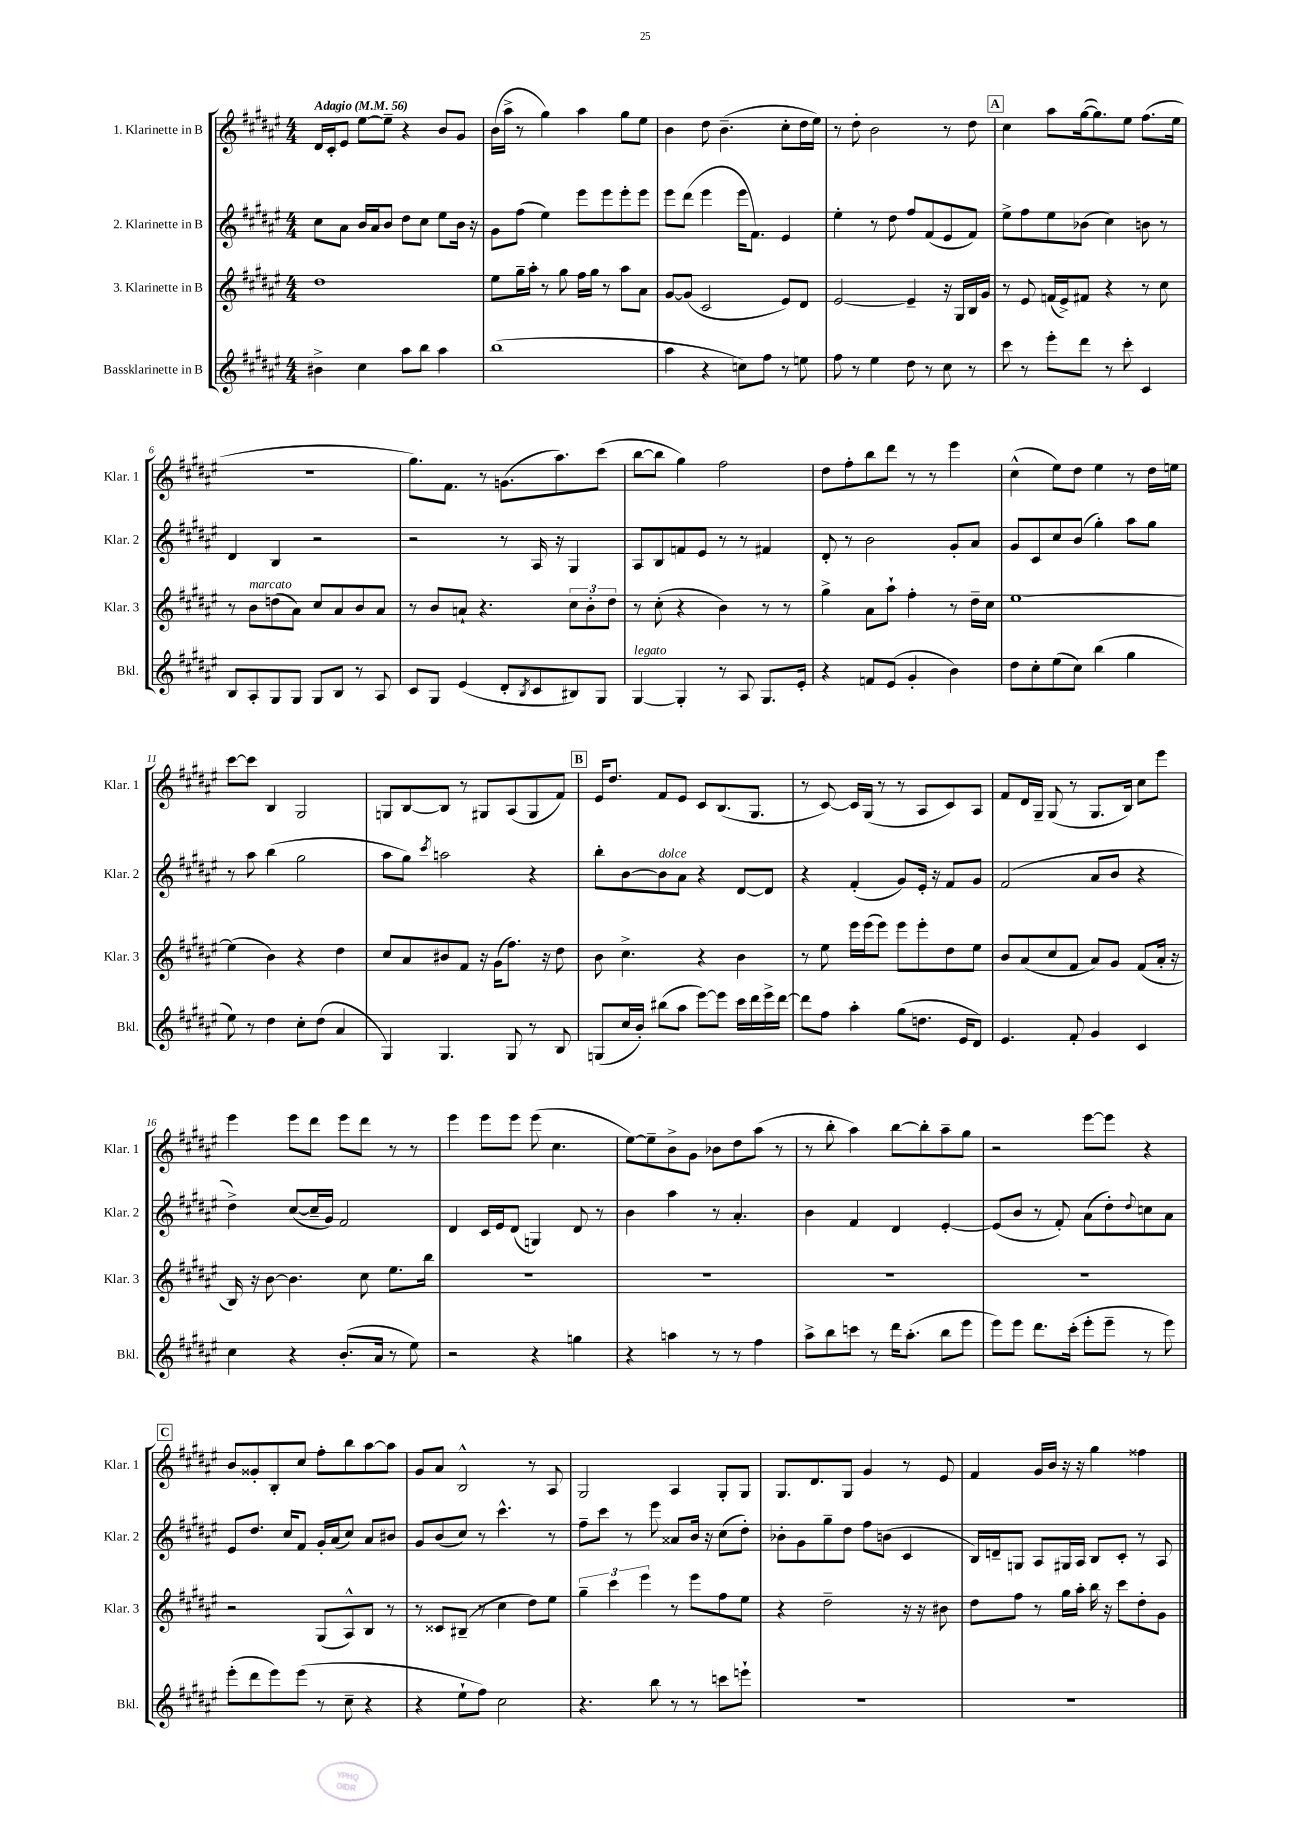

**kern	**kern	**kern	**kern
*staff4	*staff3	*staff2	*staff1
*clefG2	*clefG2	*clefG2	*clefG2
*k[f#c#g#d#a#e#]	*k[f#c#g#d#a#e#]	*k[f#c#g#d#a#e#]	*k[f#c#g#d#a#e#]
*M4/4	*M4/4	*M4/4	*M4/4
*MM56	*MM56	*MM56	*MM56
4b#^	1dd#	8cc#	16d#
.	.	.	16c#'
.	.	8a#	8e#
4cc#	.	16b	[8ee#
.	.	16a#	.
.	.	8b	8ee#~]
8aa#	.	8dd#	4r
8bb	.	8cc#	.
4aa#	.	8ee#	8b
.	.	16b	8g#
.	.	16r	.
=	=	=	=
(1bb	8ee#	8g#	(16b
.	.	.	16aa#^
.	16gg#~	(8ff#	8r
.	16aa#'	.	.
.	8r	4ee#)	4gg#)
.	8gg#	.	.
.	16ff#	8eee#	4aa#
.	16gg#	.	.
.	8r	8eee#	.
.	8aa#	8eee#'	8gg#
.	8a#	8eee#	8ee#
=	=	=	=
4aa#	[8g#	8eee#	4b
.	(8g#]	(8ddd#	.
4r	2c#	4eee#	8dd#
.	.	.	(4.b~
8cc)	.	16eee#	.
.	.	8.f#)	.
8ff#	.	.	.
8r	8e#)	4e#	8cc#'
8ee	8d#	.	16dd#
.	.	.	16ee#)
=	=	=	=
8ff#	[2e#	4ee#'	8r
8r	.	.	8dd#'
4ee#	.	8r	2b
.	.	8dd#	.
8dd#	4e#~]	8ff#	.
8r	.	(8f#	.
8cc#	16r	8e#	8r
.	16G#	.	.
8r	16B	8f#)	8dd#
.	16g#	.	.
=	=	=	=
8ccc#	8r	8ee#^	4cc#
8r	8e#	8ff#	.
8eee#'	(16f	8ee#	8aa#
.	16e#^)	.	.
8ddd#	8f#	(8b-	([16gg#
.	.	.	8.gg#])
8r	4r	4cc#)	.
8ccc#'	.	.	8ee#
4c#	8r	8b	(8.ff#
.	8cc#	8r	.
.	.	.	16ee#
=	=	=	=
8B	8r	4d#	1r
8A#'	8b	.	.
8G#	(8dd	4B	.
8G#	8a#)	.	.
8G#	8cc#	2r	.
8B	8a#	.	.
8r	8b	.	.
8A#	8a#	.	.
=	=	=	=
8c#	8r	2r	8.gg#)
8G#	8b	.	.
.	.	.	8.f#
(4e#	8a`	.	.
.	4.r	.	8r
8d#'	.	8r	(8.g
8qB	.	.	.
8c#	.	16A#	.
.	.	16r	8.aa#)
8B#)	12cc#	4G#	.
.	12b'	.	.
8G#	.	.	(8ccc#
.	12dd#	.	.
=	=	=	=
[4G#	8r	8A#	[8bb
.	(8cc#'	8B	8bb]
4G#']	4r	8f	4gg#)
.	.	8e#	.
8r	4b)	8r	2ff#
8A#	.	8r	.
8.G#	8r	4f#	.
.	8r	.	.
16e#'	.	.	.
=	=	=	=
4r	4gg#^	8d#'	8dd#
.	.	8r	8ff#'
8f	8a#	2b	8bb
(8e#	8aa#`	.	8ddd#
4g#'	4ff#'	.	8r
.	.	.	8r
4b)	8r	8g#'	4eee#
.	16dd#~	8a#	.
.	16cc#	.	.
=	=	=	=
8dd#	[1ee#	8g#	(4cc#^^
8cc#'	.	8c#	.
(8ee#	.	8cc#	8ee#)
8cc#)	.	(8b	8dd#
(4bb	.	4gg#')	4ee#
4gg#	.	8aa#	8r
.	.	8gg#	16dd#
.	.	.	16ee
=	=	=	=
8ee#)	(4ee#]	8r	[8ccc#
8r	.	8aa#	8ccc#]
4dd#	4b)	(4bb	4B
8cc#'	4r	2gg#	2G#
(8dd#	.	.	.
4a#	4dd#	.	.
=	=	=	=
4G#)	8cc#	8aa#	8G
.	8a#	8gg#)	[8B
.	.	8qccc#	.
4.G#	8b#	2aa	8B]
.	8f#	.	8r
.	16r	.	8G#
.	(16g#	.	.
8G#	8.ff#)	.	(8A#
8r	.	4r	8G#
.	16r	.	.
8B	8dd#	.	8f#)
=	=	=	=
(8G	8b	8bb'	16e#
.	.	.	8.dd#
16cc#	4.cc#^	[8b	.
16b')	.	.	.
(8bb#	.	8b]	8f#
8aa#	.	8a#	8e#
[8eee#)	4r	4r	8c#
8eee#]	.	.	(8.B
16ccc#	4b	[8d#	.
16ddd#	.	.	8.G#
16eee#^	.	8d#]	.
[16ddd#	.	.	.
=	=	=	=
8ddd#]	8r	4r	8r
8ff#	8ee#	.	[8c#)
4aa#'	16eee#	(4f#'	16c#]
.	(16eee#	.	(16G#
.	8eee#)	.	8r
(8gg#	8eee#	8g#)	8r
8.dd	8eee#'	16e#'	8A#
.	.	16r	.
.	8dd#	8f#	8c#)
16e#	.	.	.
8d#)	8ee#	8g#	8A#
=	=	=	=
4.e#	8b	(2f#	8f#
.	(8a#	.	16d#
.	.	.	16G#~
.	8cc#	.	(8G#
8f#'	8f#	.	8r
4g#	8a#)	8a#	8.G#
.	8g#	8b	.
.	.	.	16B)
4c#	(8f#	4r	8cc#
.	16a#'	.	8eee#
.	16r	.	.
=	=	=	=
4cc#	16B)	4dd#^)	4eee#
.	16r	.	.
.	[8b	.	.
4r	4.b]	([8cc#	8eee#
.	.	16cc#~]	8ddd#
.	.	16g#)	.
(8.b'	.	2f#	8eee#
.	8cc#	.	8ddd#
16a#	.	.	.
8r	8.ee#	.	8r
8ee#)	.	.	8r
.	16bb	.	.
=	=	=	=
2r	1r	4d#	4eee#
.	.	16c#	8eee#
.	.	16e#	.
.	.	(8d#	8eee#
4r	.	4G)	(8eee#
.	.	.	4.cc#
4gg	.	8d#	.
.	.	8r	.
=	=	=	=
4r	1r	4b	[8ee#)
.	.	.	8ee#~]
4aa	.	4aa#	8b^
.	.	.	8g#
8r	.	8r	8b-
8r	.	4.a#'	8dd#
4ff#	.	.	(8aa#
.	.	.	8r
=	=	=	=
8aa#^	1r	4b	8r
8bb	.	.	8bb'
8ccc	.	4f#	4aa#)
8r	.	.	.
16ddd#	.	4d#	[8bb
(8.aa#'	.	.	.
.	.	.	8bb']
8bb	.	[4e#'	8aa#~
8eee#	.	.	8gg#
=	=	=	=
8eee#)	1r	(8e#]	2r
8eee#	.	8b	.
8.ddd#	.	8r	.
.	.	8f#')	.
(16ccc#'	.	.	.
8eee#'	.	(8a#	[8eee#
8eee#~	.	8dd#')	8eee#]
.	.	8qqdd#	.
8r	.	8cc	4r
8eee#)	.	8a#	.
=	=	=	=
(8eee#'	2r	8e#	8b
8ddd#	.	8.dd#	8g##'
8eee#)	.	.	8B'
.	.	16cc#	.
(8eee#	.	8f#	8cc#
8r	(8G#	16g#'	8ff#'
.	.	(16a#	.
8cc#~	8A#^^)	8cc#)	8bb
4r	8B	8a#	[8aa#
.	8r	8b#	8aa#]
=	=	=	=
4r	8r	8g#	8g#
.	8c##	(8b	8a#
8ee#`	(8B#~	8cc#)	2B^^
8ff#)	8r	8r	.
2cc#	4cc#	4.ccc#^^	.
.	8dd#)	.	8r
.	8ee#	8r	8A#
=	=	=	=
4.r	6gg#~	8ff#~	2G#
.	.	8ccc#	.
.	6ccc#	.	.
.	.	8r	.
.	6eee#	.	.
8bb	.	8eee#	.
8r	8r	8a##	4A#
8r	8eee#	16b	.
.	.	16r	.
8ccc	8ff#	(8cc#	8G#'
8eee`	8ee#	8dd#')	8G#
=	=	=	=
1r	4r	8b-'	8.G#
.	.	8g#	.
.	.	.	8.d#
.	2dd#~	8gg#~	.
.	.	8dd#	8G#
.	.	8ff#	4g#
.	.	(8b	.
.	16r	4c#	8r
.	16r	.	.
.	8b#	.	8e#
=	=	=	=
1r	8dd#	16B)	4f#
.	.	16d~	.
.	8ff#	8G	.
.	8r	8A#	16g#
.	.	.	16b
.	16gg#	16G#	16r
.	16aa#'	16A#	16r
.	16bb	8B	4gg#
.	16r	.	.
.	8ccc#	8c#'	.
.	8dd#'	8r	4ff##
.	8g#	8A#	.
==	==	==	==
*-	*-	*-	*-
